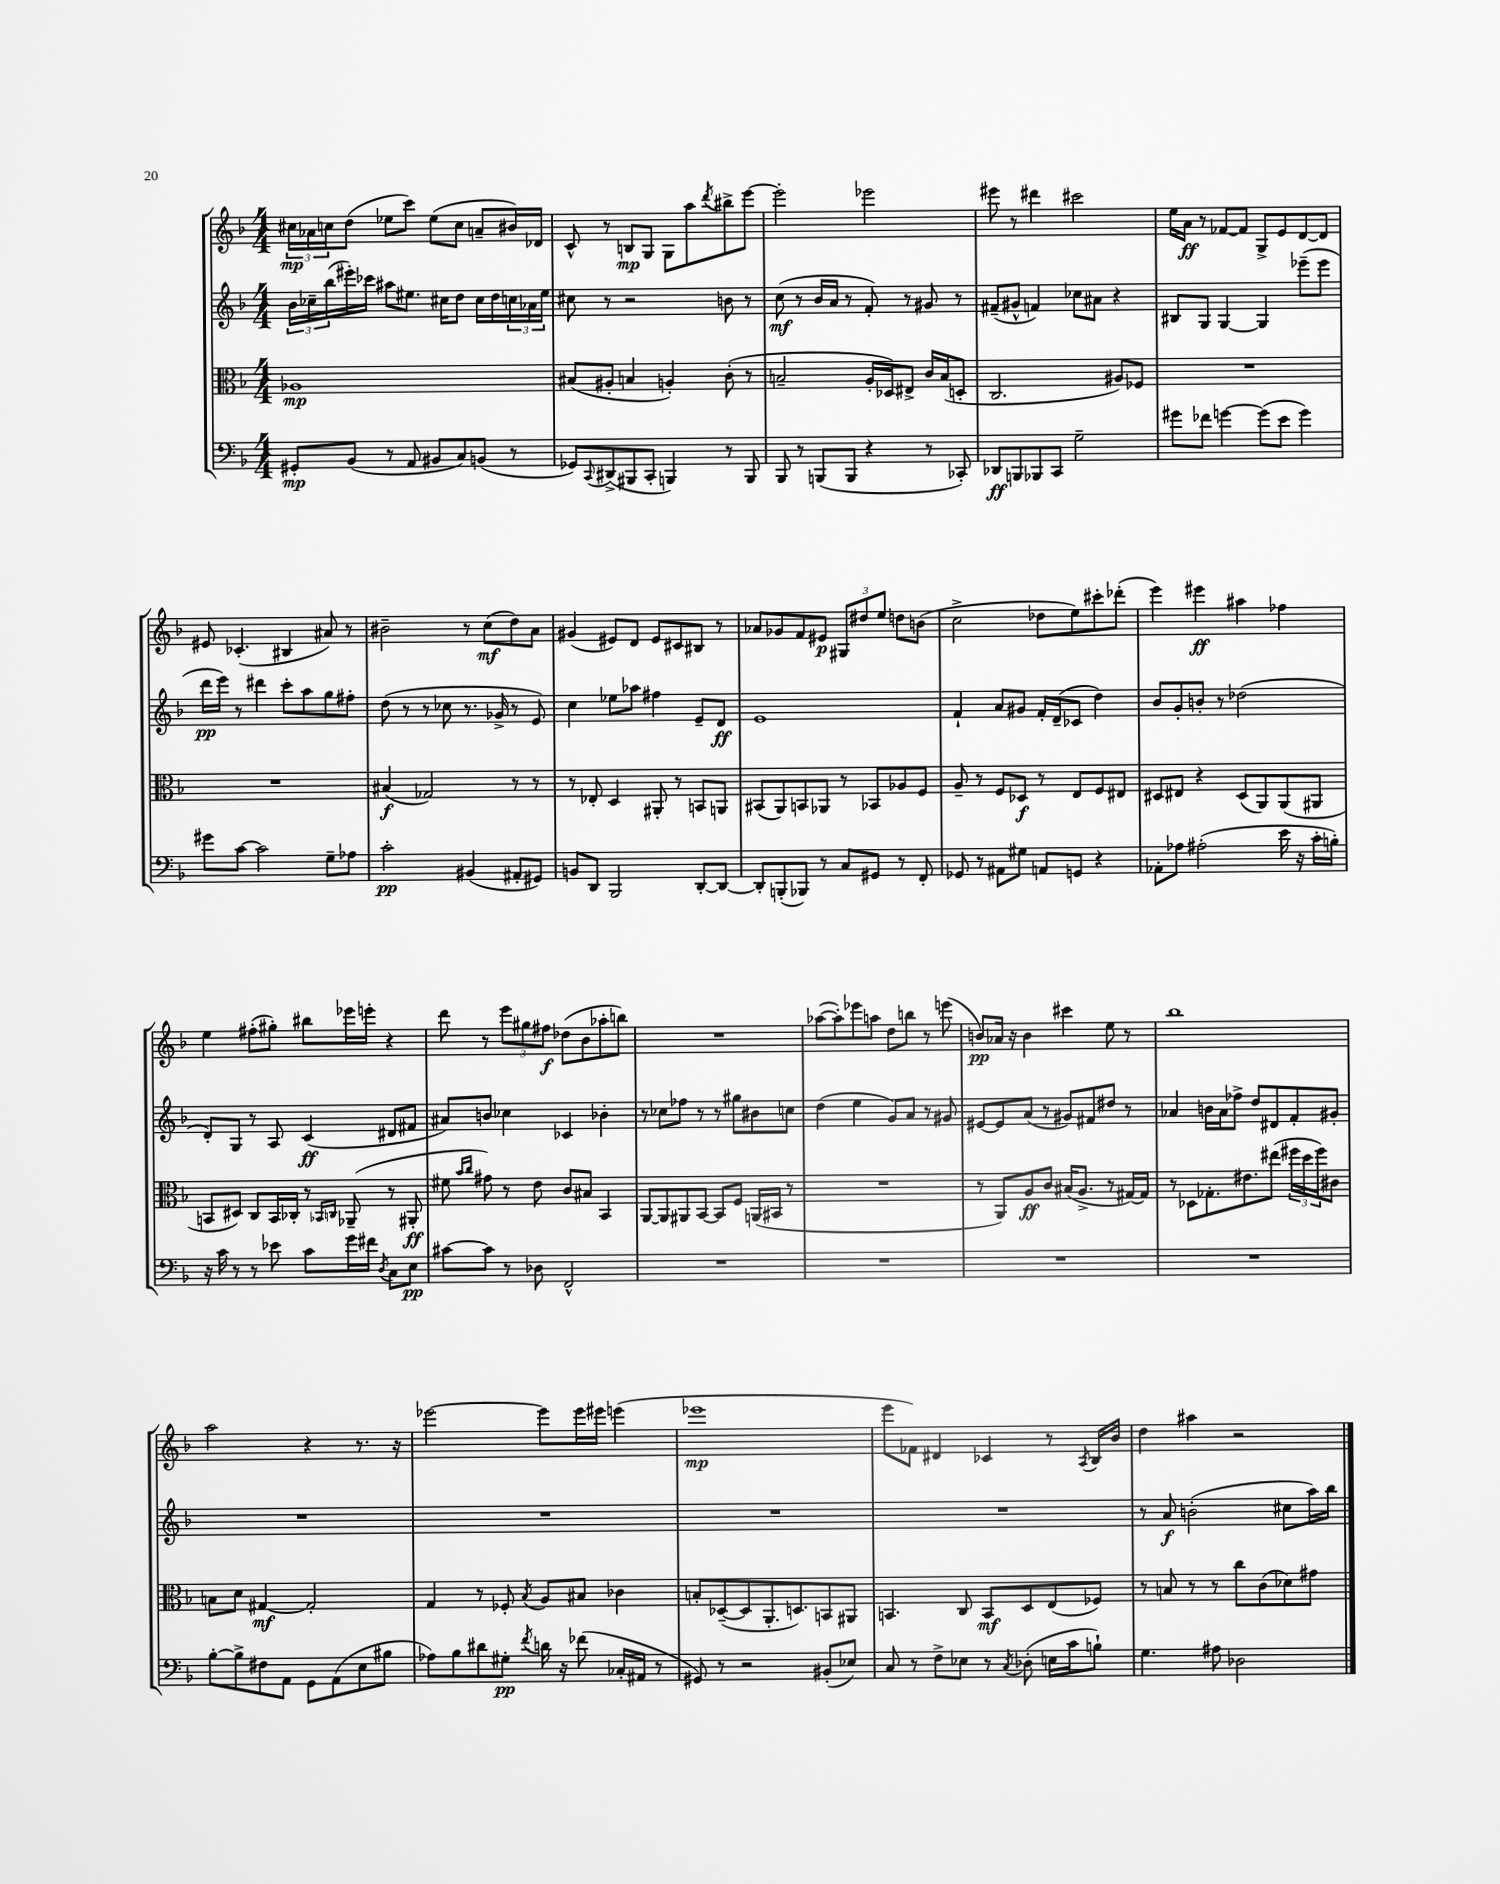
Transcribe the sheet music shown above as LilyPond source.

<<
\new StaffGroup <<
\new Staff = "s0" {
    \clef treble \key f \major \numericTimeSignature \time 4/4
    \tuplet 3/2 { cis''16\mp aes'16 c''16 } d''8( ees''8 c'''8) ees''8( c''8 a'8-- bis'16) des'16 |
    c'8-^ r8 b8\mp g8 g8 a''8 \acciaccatura { d'''8 } bis''8-> e'''8~ |
    e'''2-. ees'''2 |
    eis'''8 r8 dis'''4 cis'''2 |
    e''16 a'16\ff r8 fes'8~ fes'8 g8-> e'8 d'8~ d'8 |
    eis'8 ces'4.-.( bis4 ais'8) r8 |
    bis'2-- r8 c''8\mf( d''8) a'8 |
    gis'4( eis'8) d'8 eis'8 cis'8 bis8 r8 |
    aes'8 ges'8 f'8 eis'8\p \tuplet 3/2 { gis8 dis''8 e''8 } d''8 b'8( |
    c''2-> des''8 e''8) cis'''8-. des'''8-.( |
    e'''4) eis'''4\ff ais''4 fes''4 |
    e''4 fis''8-.( gis''8-.) bis''8 ees'''16 e'''16-. r4 |
    d'''8 r8 \tuplet 3/2 { e'''8 gis''8 fis''8\f } des''8( bes'8 aes''8-. b''8) |
    R1 |
    aes''8~( aes''8-.) ees'''8 a''8 d''8 b''8 r8 e'''8( |
    b'8\pp) aes'16 r16 b'4 cis'''4 e''8 r8 |
    bes''1 |
    a''2 r4 r8. r16 |
    ees'''2~ ees'''8 ees'''16 eis'''16 e'''4( |
    ees'''1\mp |
    e'''8 fes'8) dis'4 ces'4 r8 \acciaccatura { a8 } bes16 bes'16 |
    d''4 ais''4 r2 \bar "|." |
}
\new Staff = "s1" {
    \clef treble \key f \major \numericTimeSignature \time 4/4
    \tuplet 3/2 { bes'16 ces''16-- bes''16( } eis'''16-.) ces'''16 ais''8 eis''8. cis''16 d''8 cis''16 d''16 \tuplet 3/2 { c''16 aes'16 eis''16 } |
    cis''8 r8 r2 b'8 r8 |
    c''8\mf( r8 bes'16 a'16 r8 f'8-.) r8 gis'8 r8 |
    fis'8--( gis'8-^ f'4) ces''8 ais'8 r4 |
    bis8 g8 g4~ g4 ees'''8--( ees'''8 |
    d'''16\pp e'''16) r8 dis'''4 c'''8-. a''8 g''8 fis''8-. |
    d''8( r8 r8 ces''8 r8. ges'16-> r8 e'8) |
    c''4 ees''8 aes''8 fis''4 e'8-- d'8\ff |
    e'1 |
    f'4-! a'8 gis'8 f'16-. d'16--( ces'8 d''4) |
    bes'8 g'8-. b'8-. r8 des''2( |
    d'8-.) g8 r8 a8 c'4\ff( dis'8 fis'8 |
    ais'8) b'8 ces''4 ces'4 bes'4-. |
    r8 ces''8 fes''8 r8 r8 gis''8 bis'8 c''8 |
    d''4( e''4 g'8) a'8 r8 gis'8 |
    eis'8~ eis'8 a'8( r8 gis'8) fis'8 dis''8 r8 |
    aes'4 b'16 aes'16 fes''8-> d''8 dis'8 f'8-. gis'8-. |
    R1 |
    R1 |
    R1 |
    R1 |
    r8 a'8\f b'2-.( cis''8 a''16) bes''16 \bar "|." |
}
\new Staff = "s2" {
    \clef alto \key f \major \numericTimeSignature \time 4/4
    aes1\mp |
    bis8( ais8-. b4 a4-.) c'8-.( r8 |
    b2-- a16-. des16) eis8-> c'16 b16( d8-. |
    c2. ais8) fes8 |
    R1 |
    R1 |
    bis4\f( ges2) r8 r8 |
    r8 ees8-. d4 ais,8-. r8 b,8 a,8 |
    bis,8( a,8) b,8 aes,8 r8 bes,8 aes8 f8 |
    a8-- r8 f8 des8\f r8 e8 f8 eis8 |
    dis8 eis8 r4 dis8( a,8) a,8( ais,8 |
    b,8 dis8) c8 b,16 ces16-. r8 \grace { bes,16 c16 } aes,8--( r8 ais,8-.\ff |
    fis'8 \grace { bes'16 c''16 } gis'8) r8 e'8 c'8 bis8 bes,4 |
    a,8~ a,8 ais,8 bes,8~ bes,8 f8 a,16( bis,16 r8 |
    R1 |
    r8 a,8) a8\ff c'8 bis16( a8.-> r8 gis16~) gis16 |
    r8 des8 ges8.-. eis'8. eis''8( \tuplet 3/2 { fis''16 d''16 fis''16) } cis'8 |
    b8 d'8 gis4~\mf gis2-. |
    g4 r8 fes8-. \acciaccatura { bes8 } a8 bis8 ces'4 |
    b8-. des8~--( des8 a,8.-. d8.) b,8 ais,8 |
    b,4. c8 b,8\mf d8 e8( fes8) |
    r8 b8 r8 r8 c''8 c'8( des'8) gis'8 \bar "|." |
}
\new Staff = "s3" {
    \clef bass \key f \major \numericTimeSignature \time 4/4
    gis,8-.\mp bes,8( r8 a,8 bis,8 c8) b,8( r8 |
    ges,8) \appoggiatura { c,8 } dis,8->( bis,,8 c,8-. b,,4) r8 b,,8 |
    bes,,8 r8 b,,8( b,,8 r4 r8 ces,8-.) |
    des,8\ff b,,8 bes,,8 c,8 g2-- |
    gis'8 fes'8 g'4~ g'8( e'8 g'4) |
    gis'8 c'8~ c'2 g8-- aes8 |
    c'2-.\pp bis,4( ais,8-. gis,8) |
    b,8 d,8 bes,,2 d,8~-. d,8~ |
    d,8-. b,,8-.( bes,,8) r8 c8 gis,8 r8 f,8-. |
    ges,8 r8 ais,8 gis8 a,8 g,8 r4 |
    aes,8-. aes8 ais2-.( e'16 r16 c'16-. b16-.) |
    r16 c'16 r8 r8 ees'8 c'8 g'16 fis'16 \acciaccatura { d8 } c8 e8\pp |
    cis'8~ cis'8 r8 des8 f,2-^ |
    R1 |
    R1 |
    R1 |
    R1 |
    bes8~-. bes8-> fis8 a,8 g,8 a,8( e8 bis8 |
    aes8) bes8 dis'8 gis8-.\pp \acciaccatura { f'8 } d'16 r16 fes'8( ces16-. ais,16 r8 |
    gis,8) r8 r2 bis,8-.( ees8) |
    c8 r8 f8-> ees8 r8 \acciaccatura { c8 } des8-.( e16 c'16 b8-!) |
    g4. ais8 des2 \bar "|." |
}
>>
>>
\layout { \context { \Score \remove "Bar_number_engraver" } }
